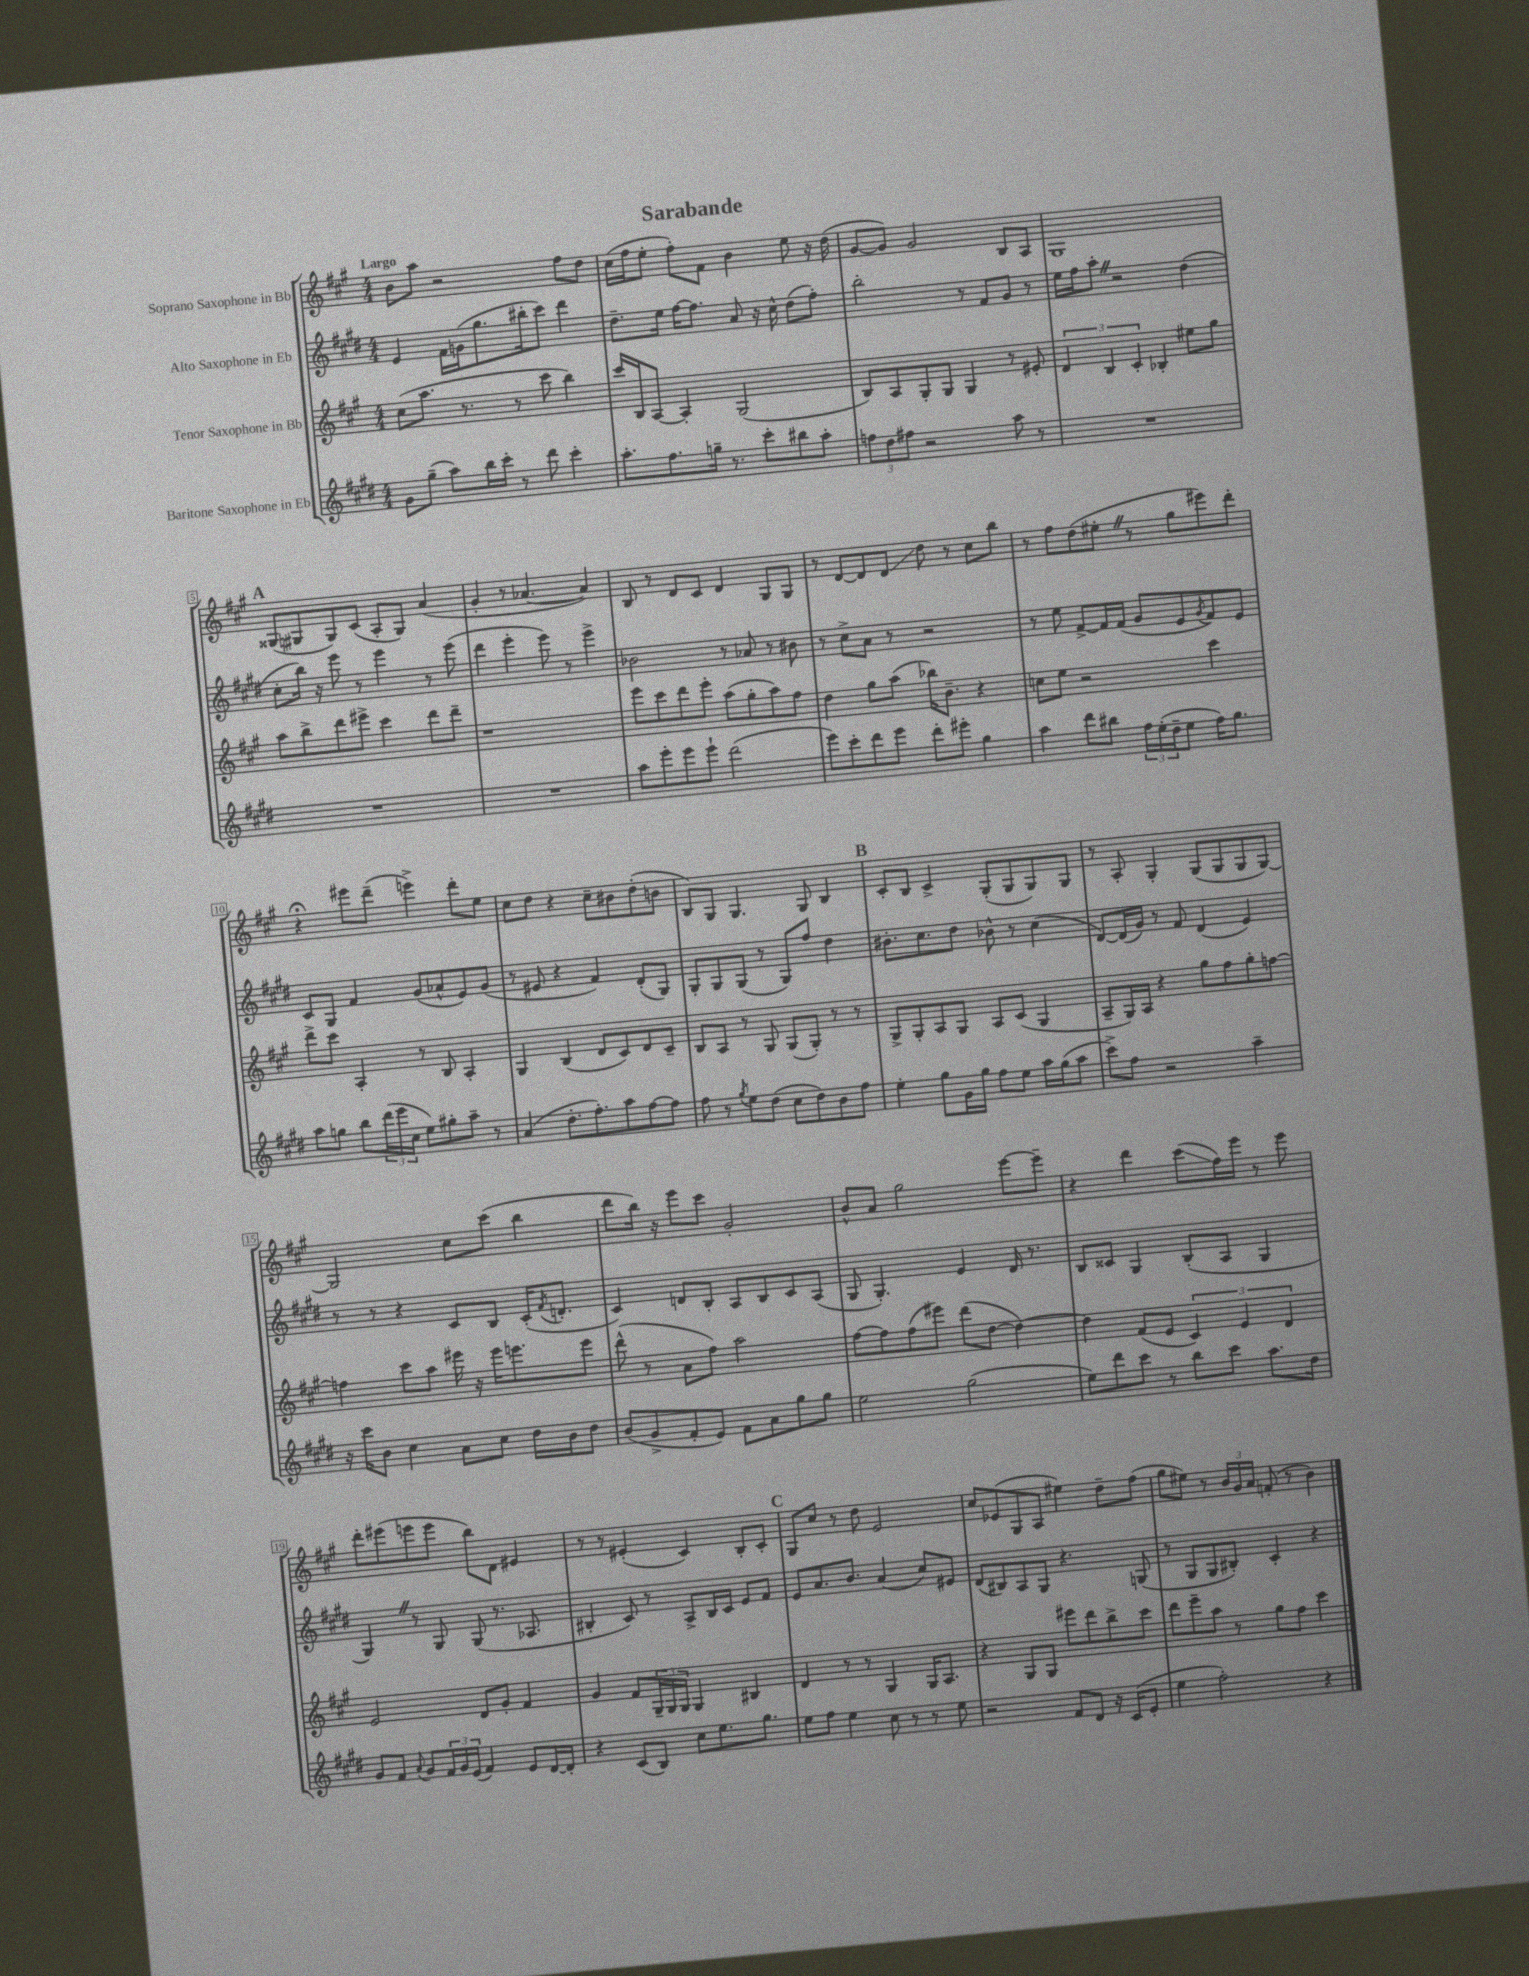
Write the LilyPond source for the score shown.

\header { title = "Sarabande" }
<<
\new StaffGroup <<
\new Staff = "s0" \with { instrumentName = "Soprano Saxophone in Bb" } {
    \clef treble \key a \major \numericTimeSignature \time 4/4 \tempo "Largo"
    b'8 a''8 r2 fis''8 d''8 |
    cis''16( fis''16 e''8-. fis''8-.) fis'8 b'4 e''8 r16 d''16( |
    gis'8~ gis'8) gis'2 b8 a8 |
    gis1 |
    \mark \markup { \bold "A" } gisis8( gis8 gis8) cis'8( a8-. gis8) a'4( |
    gis'4-. r8 aes'4.~ aes'4) |
    b8 r8 d'8 cis'8 d'4 gis8 gis8 |
    r8 d'8~ d'8 d'8\glissando d''8 r8 cis''8 b''8 |
    r8 fis''8 d''8( eis''8-. \once \override BreathingSign.text = \markup { \musicglyph "scripts.caesura.straight" } \breathe r8 gis''8 eis'''8) d'''8-. |
    r4\fermata eis'''8 d'''8--( e'''4->) d'''8-. e''8 |
    cis''8 d''8 r4 cis''8-- bis'8 d''8-.( b'8 |
    b8) gis8 gis4. gis8 b4 |
    \mark \markup { \bold "B" } cis'8-. b8 cis'4-> gis8-.( gis8 gis8) gis8 |
    r8 a8-. gis4-. gis8( gis8 gis8 gis8~) |
    gis2 cis''8 cis'''8( b''4 |
    d'''8 b''16) r16 e'''8 cis'''8 gis'2-. |
    b'8-^ a'8 gis''2 e'''8~ e'''8-- |
    r4 d'''4 cis'''8\glissando( fis''16) e'''16 r8 e'''8 |
    d'''8-. eis'''8( e'''8 e'''8 b''8) d'8 eis'4 |
    r8 r8 eis'4-.( cis'4) b8-. cis'8-. |
    \mark \markup { \bold "C" } gis8 cis''8 r8 d''8 e'2 |
    cis''8 ees'8( gis8 a8 eis''4) d''8-- fis''8( |
    gis''8 eis''8) r8 \tuplet 3/2 { b'16 gis'16 a'16 } f'8-.( r8 b'4) \bar "|." |
}
\new Staff = "s1" \with { instrumentName = "Alto Saxophone in Eb" } {
    \clef treble \key e \major \numericTimeSignature \time 4/4
    e'4 fis'16 g'16( gis''8. bis''16-. cis'''8) dis'''4 |
    dis''8.-- e''16 fis''16~ fis''8. a'8 r16 cis''16-^ dis''8( fis''8-.) |
    b''2-. r8 fis'8 gis'8 r8 |
    e''16 fis''16 a''8-. \once \override BreathingSign.text = \markup { \musicglyph "scripts.caesura.straight" } \breathe r2 dis''4( |
    \mark \markup { \bold "A" } cis''8-. b''16) r16 e'''8 r8 e'''4 r8 e'''8( |
    dis'''4 e'''4-. e'''8) r8 e'''4-> |
    bes'2 r8 aes'8 r8 bis'8 |
    r8 cis''8-> a'8 r8 r2 |
    r8 e''8 fis'8~-> fis'16 fis'16( gis'8 e'8 \acciaccatura { gis'8 } fis'8) e'8 |
    cis'8 gis8 fis'4 gis'8( aes'8-^ e'8) gis'8( |
    r8 eis'8 r4 fis'4) dis'8-.( gis8) |
    gis8-. gis8 gis8( r8 gis8) fis''8 dis''4 |
    \mark \markup { \bold "B" } bis'8.-. cis''8. dis''8 bes'8-^ r8 cis''4( |
    dis'8~) dis'16( gis'16) r8 fis'8 dis'4( e'4) |
    r8 r8 r4 cis'8 b8 cis'16-.( \acciaccatura { fis'8 } d'8.-. |
    cis'4) d'8 b8-. a8 b8 cis'8 a8( |
    gis8 gis4.-.) e'4 dis'16 r8. |
    b8 cisis'8 gis4 b8-.( a8 gis4 |
    gis4) \once \override BreathingSign.text = \markup { \musicglyph "scripts.caesura.straight" } \breathe r8 gis8 gis8( r8. aes8. |
    bis4-. cis'8) r8 a8-> bis16 cis'16 e'8 fis'8 |
    \mark \markup { \bold "C" } e'8 a'8. b'8. a'4( cis''8) eis'8 |
    dis'8( bis8) a8 gis8 r4. g8( |
    r8 gis8 gis8 bis8-.) cis'4-. r4 \bar "|." |
}
\new Staff = "s2" \with { instrumentName = "Tenor Saxophone in Bb" } {
    \clef treble \key a \major \numericTimeSignature \time 4/4
    cis''8( a''8. r8. r8 cis'''8 b''4) |
    cis'''16 b16 a8~ a4-. gis2( |
    b8) a8 gis8-. gis8 gis4 r8 eis'8-. |
    \tuplet 3/2 { d'4 b4 cis'4-. } bes4-. eis''8 gis''8 |
    \mark \markup { \bold "A" } a''8 b''8-> d'''8 eis'''8-> cis'''4 d'''8 d'''8-- |
    r1 |
    e'''8 cis'''8 d'''8 e'''8-. a''8( gis''8-. a''8) fis''8 |
    d''4 gis''8 a''8( bes''16) b'8.-- r4 |
    c''8 e''8 r2 cis'''4 |
    d'''8-> cis'''8 a4-. r8 b8 a4-. |
    gis4 b4( d'8 cis'8) d'8 cis'8-- |
    b8 a8 r8 gis8 gis8( gis8-.) r8 r8 |
    \mark \markup { \bold "B" } gis8-> gis8-. a8 gis8 a8 cis'8( gis4 |
    a8-- gis16) a16 r4 gis''8 fis''8 gis''8-. f''8~ |
    f''4 cis'''8 a''8 eis'''16 r16 eis'''16 e'''8. e'''8 |
    d'''8-^( r8 a'8 fis''8) a''2 |
    fis''8~ fis''8 fis''8( eis'''8) d'''8( d''8~ d''4~) |
    d''4 fis'8( e'8 \tuplet 3/2 { cis'4) e'4 d'4 } |
    e'2 d'8 gis'8-. fis'4 |
    gis'4 fis'8 \tuplet 3/2 { gis16-- gis16 gis16 } gis4 bis4 |
    \mark \markup { \bold "C" } d'4 r8 r8 gis4 gis16 a8. |
    r4 gis8 gis8 eis'''8 d'''8 b''8-> cis'''8 |
    d'''8 e'''8-- a''8 r8 gis''8 fis''8 cis'''4 \bar "|." |
}
\new Staff = "s3" \with { instrumentName = "Baritone Saxophone in Eb" } {
    \clef treble \key e \major \numericTimeSignature \time 4/4
    gis'8 gis''8--( a''8) b''16 cis'''16-. r8 dis'''8 cis'''4-. |
    a''8.-. fis''8. g''16-- r8. cis'''8-. bis''8 a''8-. |
    \tuplet 3/2 { f''8 dis''8 fis''8 } r2 a''8 r8 |
    R1 |
    \mark \markup { \bold "A" } R1 |
    R1 |
    a''8 e'''8-. e'''8 e'''8-! dis'''2( |
    e'''8) cis'''8-. dis'''8 e'''8 dis'''8-. eis'''8-. gis''4 |
    a''4 dis'''8 bis''8 \tuplet 3/2 { fis''16 e''16-.( dis''16-- } e''8 fis''16) gis''8. |
    a''8 g''8 b''8 \tuplet 3/2 { dis'''16( e'''16 cis''16 } e''8) gis''8-. a''8-- r8 |
    a'4( dis''8.-. fis''8.-.) a''8 fis''8~ fis''8 |
    fis''8 r8 \acciaccatura { gis''8 } e''8 dis''8( cis''8 dis''8) b'8 fis''8 |
    \mark \markup { \bold "B" } e''4-. gis''8 gis'16 gis''16 fis''8 e''8 a''16 gis''16( a''8 |
    cis'''8->) fis''8 r2 a''4-- |
    r16 cis'''16 b'8 cis''4 a'8 cis''8 dis''16 b'16 dis''8 |
    b'8( gis'8-> fis'8-. e'8) fis'8 a'8 gis''8 gis''8 |
    e''2 gis''2( |
    e''8) dis'''8 cis'''8 r8 b''8 cis'''8 a''8. dis''16 |
    gis'8 fis'8 \appoggiatura { a'8 } gis'8 \tuplet 3/2 { fis'16 gis'16 e'16( } fis'4) e'8 dis'16~ dis'16-. |
    r4 cis'8( b8) cis''8 e''8. gis''8. |
    \mark \markup { \bold "C" } e''8 fis''8 e''4 cis''8 r8 r8 e''8 |
    r2 fis'8 dis'8 r16 cis'16( e'8-. |
    e''4 fis''2-.) r4 \bar "|." |
}
>>
>>
\layout { \context { \Score \override BarNumber.stencil = #(make-stencil-boxer 0.1 0.3 ly:text-interface::print) } }
